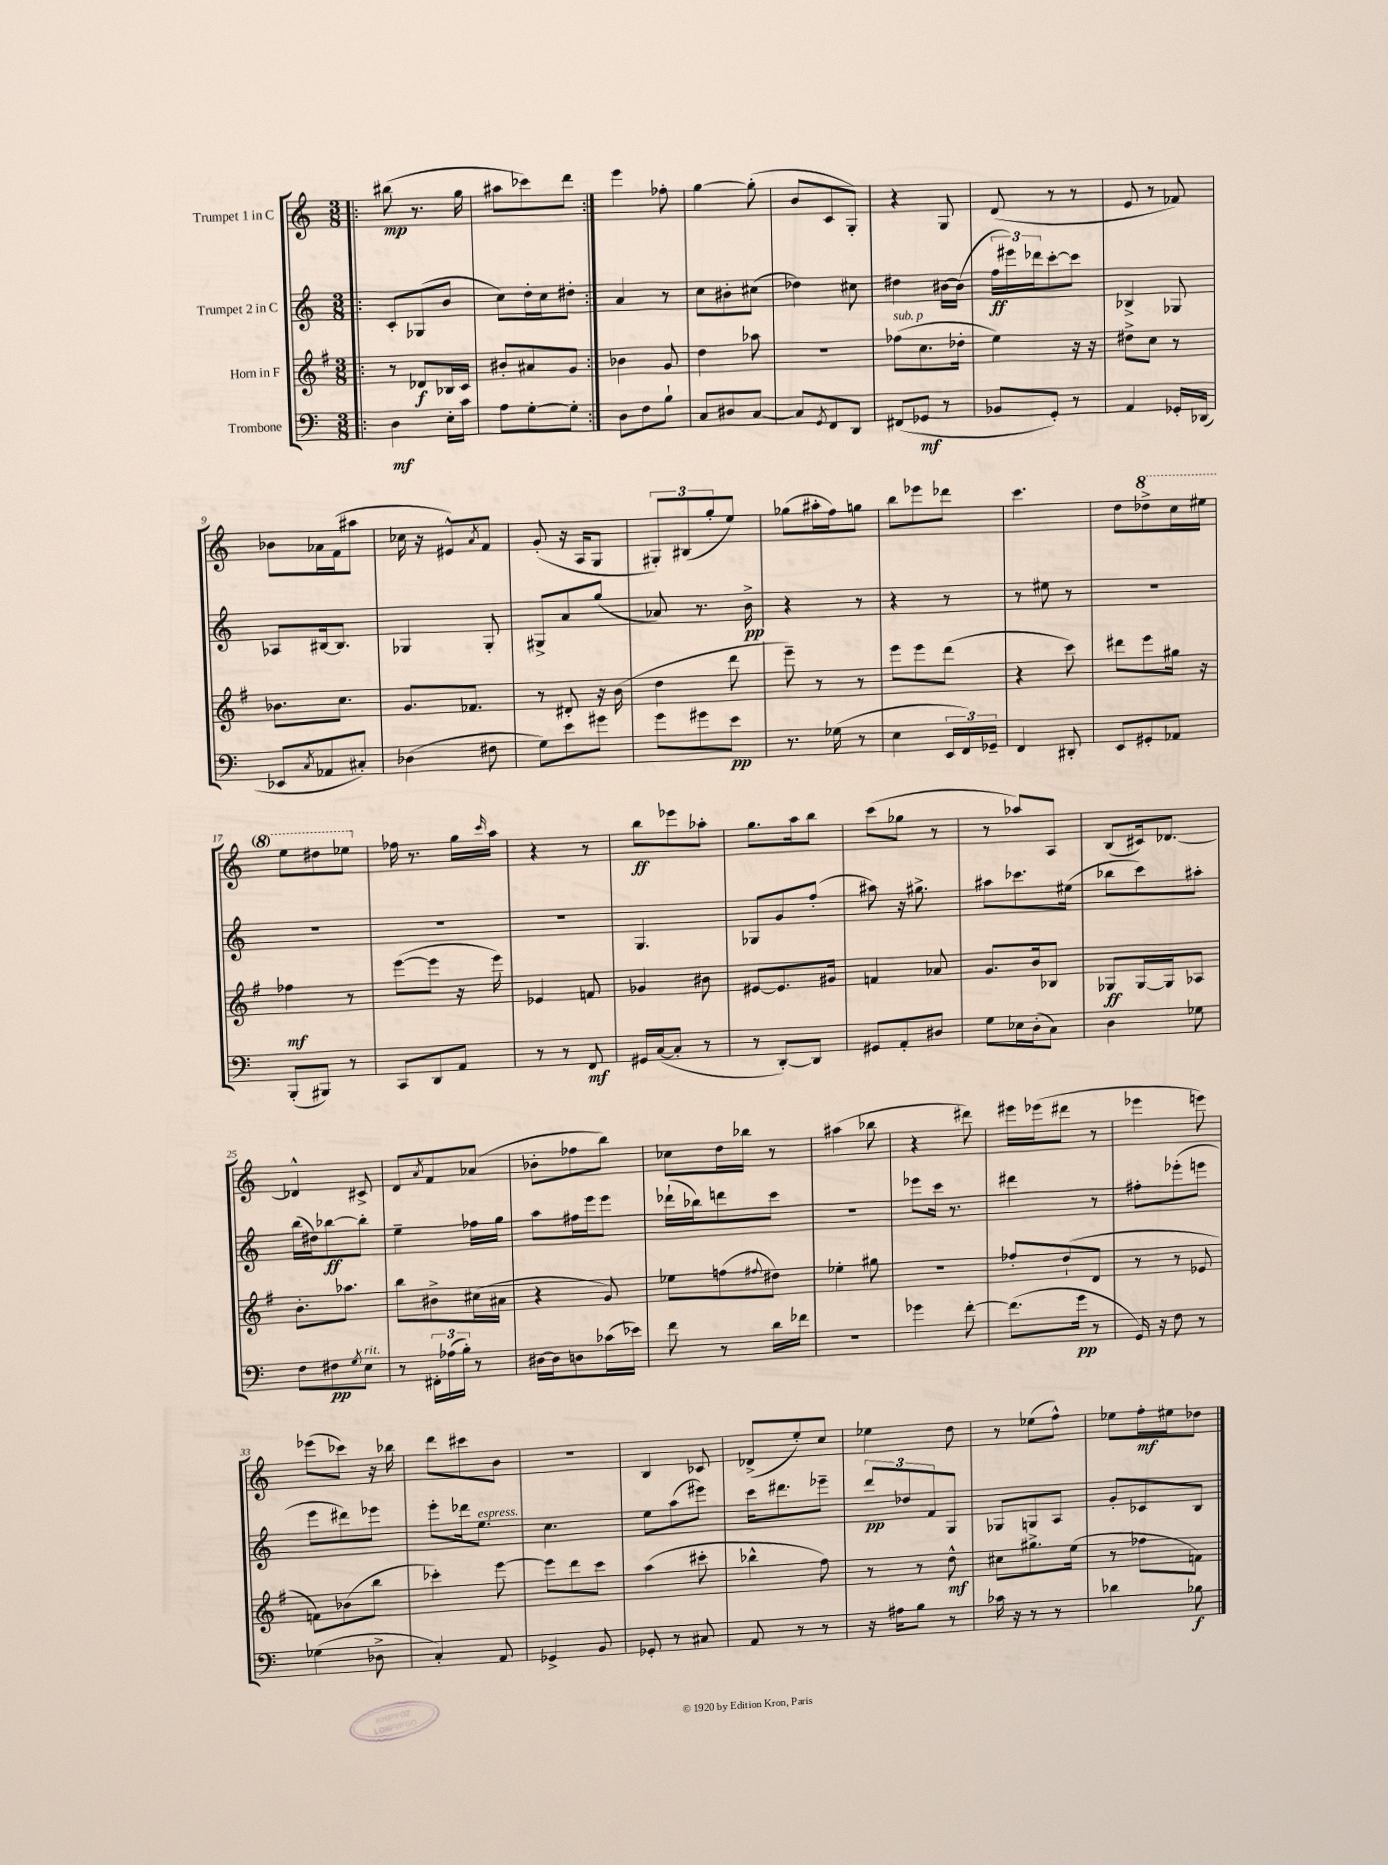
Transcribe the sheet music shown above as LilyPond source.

<<
\new StaffGroup <<
\new Staff = "s0" \with { instrumentName = "Trumpet 1 in C" } {
    \clef treble \key c \major \numericTimeSignature \time 3/8
    \repeat volta 2 { \bar ".|:" bis''8\mp( r8. g''16 |
    ais''8 ces'''8) d'''8 | }
    e'''4 fes''8-. |
    g''4~ g''8-.( |
    b'8 c'8 g8-.) |
    r4 g8 |
    d'8( r8 r8 |
    e'8 r8 fes'8) |
    bes'8 aes'16 f'16( ais''8 |
    ces''16 r16 eis'8-^) \acciaccatura { a'8 } f'8 |
    g'8-.( r16 a16 g8 |
    \tuplet 3/2 { gis8-.) bis8( g''8-. } e''8) |
    ges''8( ais''16-. f''16) g''8 |
    b''8 ees'''8 des'''8 |
    c'''4. |
    d''8 \ottava #1 des'''8-> c'''16 eis'''16 |
    e'''8 dis'''8 ees'''8 \ottava #0 |
    fes''16 r8. g''16 \grace { c'''16 } a''16 |
    r4 r8 |
    b''8\ff ees'''8 aes''8-. |
    g''8. a''16 b''8 |
    c'''8( ges''8 r8 |
    r8 aes''8) a8 |
    b8( cis'16) des'8.~ |
    des'4-^ cis'8-> |
    d'8 \acciaccatura { a'8 } f'8 aes'8( |
    bes'8-. fes''8 b''8) |
    ces''8 d''16 bes''16 r8 |
    ais''4( bes''8 |
    r4 dis'''8) |
    eis'''16 ees'''16( dis'''8 r8 |
    ees'''4 e'''8) |
    ees'''8( ces'''8) r16 bes''16 |
    d'''8 cis'''8 b'8 |
    R4. |
    b4 ces'8 |
    des'8->( e''8-.) c''8 |
    ees''4 d''8 |
    r8 ees''8( f''8-^) |
    ees''8 f''16-.\mf eis''16 des''8 \bar "|." |
}
\new Staff = "s1" \with { instrumentName = "Trumpet 2 in C" } {
    \clef treble \key c \major \numericTimeSignature \time 3/8
    \repeat volta 2 { \bar ".|:" c'8-. ges8( b'8 |
    c''8) d''16-. c''16 dis''8-. | }
    a'4 r8 |
    c''8 bis'8-. cis''8( |
    des''4) cis''8 |
    dis''4 bis'16~ bis'16( |
    \tuplet 3/2 { f''16\ff eis'''16) des'''16 } c'''8~-. c'''8 |
    bes4-> ges8 |
    aes8 bis16~ bis8. |
    ges4 ges8-. |
    gis8-> a'8 g''8( |
    aes'8) r8. b'16->\pp |
    r4 r8 |
    r4 r8 |
    r8 eis''8 r8 |
    R4. |
    R4. |
    R4. |
    R4. |
    g4. |
    ges8 g'8 f''8-.( |
    ais''8) r16 gis''8.-> |
    ais''8 ces'''8. eis''16( |
    bes''8 c'''8) ais''8-. |
    b''16( dis''16) bes''8~\ff bes''8-. |
    e''4-- fes''16 g''16 |
    a''8 fis''16 e'''16 e'''8 |
    des'''16-!( bes''16) d'''8 c'''8 |
    R4. |
    ees'''8 c'''16 r8. |
    dis'''4 r8 |
    fis''8-. ees'''8-.( e'''8 |
    e'''8 dis'''8) ees'''8 |
    e'''8-. des'''16 e''8.^\markup { \italic "espress." } |
    c''4. |
    e''8 a''8( eis'''8) |
    c'''16 dis'''8. ees'''8-- |
    \tuplet 3/2 { d'''8\pp des''8 f'8 } g8 |
    ges8 g8 a8 |
    g'8-. ces'8 b8 \bar "|." |
}
\new Staff = "s2" \with { instrumentName = "Horn in F" } {
    \clef treble \key g \major \numericTimeSignature \time 3/8
    \repeat volta 2 { \bar ".|:" r8 des'8\f bes16 c'16 |
    bis'8-. ais'8 g'8 | }
    bes'4 g'8 |
    d''4 aes''8 |
    R4. |
    fes''8^\markup { \italic "sub. p" }( c''8. des''16-. |
    e''4) r16 r16 |
    dis''8-> c''8 r8 |
    bes'8. c''8. |
    g'8. fes'8. |
    r8 dis'8-. r16 b'16( |
    d''4 d'''8 |
    e'''8--) r8 r8 |
    e'''8 e'''8 d'''8( |
    r4 c'''8) |
    dis'''8 e'''8 gis''16 r16 |
    fes''4\mf r8 |
    e'''8~( e'''8 r16 e'''16) |
    ees'4 f'8 |
    ges'4 bis'8 |
    eis'8~ eis'8. gis'16 |
    f'4 aes'8 |
    g'8. b'16 bes8 |
    ges8\ff ges16~ ges16 aes8 |
    b'8.-. aes''8. |
    b''8 bis'8-> cis''16( ais'16 |
    r4 g'8) |
    ees''8 f''8( \appoggiatura { fis''8 } dis''8) |
    ees''4-. gis''8 |
    R4. |
    fes''8-. d''8-!( d'8 |
    r8 r8 ees'8 |
    f'8) bes'8( b''8 |
    ces'''4-.) e'''8~ |
    e'''8 d'''8 c'''8 |
    a''4( cis'''8-. |
    bes''4-^ fis''8) |
    r8 r8 d''8-^\mf |
    cis''8 gis''8.-> e''16( |
    r8 fes''8 f'8) \bar "|." |
}
\new Staff = "s3" \with { instrumentName = "Trombone" } {
    \clef bass \key c \major \numericTimeSignature \time 3/8
    \repeat volta 2 { \bar ".|:" d4\mf e16-. c'16 |
    a8 g8~-. g8-. | }
    d8 f8 b8-! |
    c8 dis8 c8~ |
    c8 \acciaccatura { g,8 } f,8 d,8 |
    fis,8( ges,8\mf r8 |
    bes,8 g,8-.) r8 |
    a,4 ges,16-. des,16( |
    ees,8 \acciaccatura { c8 } aes,8 cis8-.) |
    des4( fis8 |
    g8) e'8 gis'8 |
    g'8 gis'8 e'8\pp |
    r8. ges16( r8 |
    e4 \tuplet 3/2 { e,16 f,16) ges,16-- } |
    f,4 dis,8-. |
    e,8 gis,8-. aes,8 |
    b,,8-.( bis,,8) r8 |
    c,8 d,8 a,8 |
    r8 r8 f,8\mf |
    gis,16 c16~( c8-. r8 |
    r8 d,8~-.) d,8 |
    gis,8 a,8-. dis8 |
    g8 ees16 d16-.( c8) |
    d4 ges8 |
    f8 fis8\pp \acciaccatura { g8 } e8^\markup { \italic "rit." } |
    r8 \tuplet 3/2 { fis,16-. aes16( b16-.) } r8 |
    dis16~ dis16 d8 ces'16( ees'16) |
    f'8 r8 d'16 fes'16 |
    R4. |
    ges'4 f'8~-. |
    f'8.( g'16\pp r8 |
    g,16) r16 f8 r8 |
    ges4( des8-> |
    c4-.) a,8 |
    ges,4-> b,8 |
    ges,8-. r8 cis8 |
    a,8 r8 r8 |
    r16 ais16 b8 r8 |
    ces'16 r16 r8 r8 |
    des'4 bes8\f \bar "|." |
}
>>
>>
